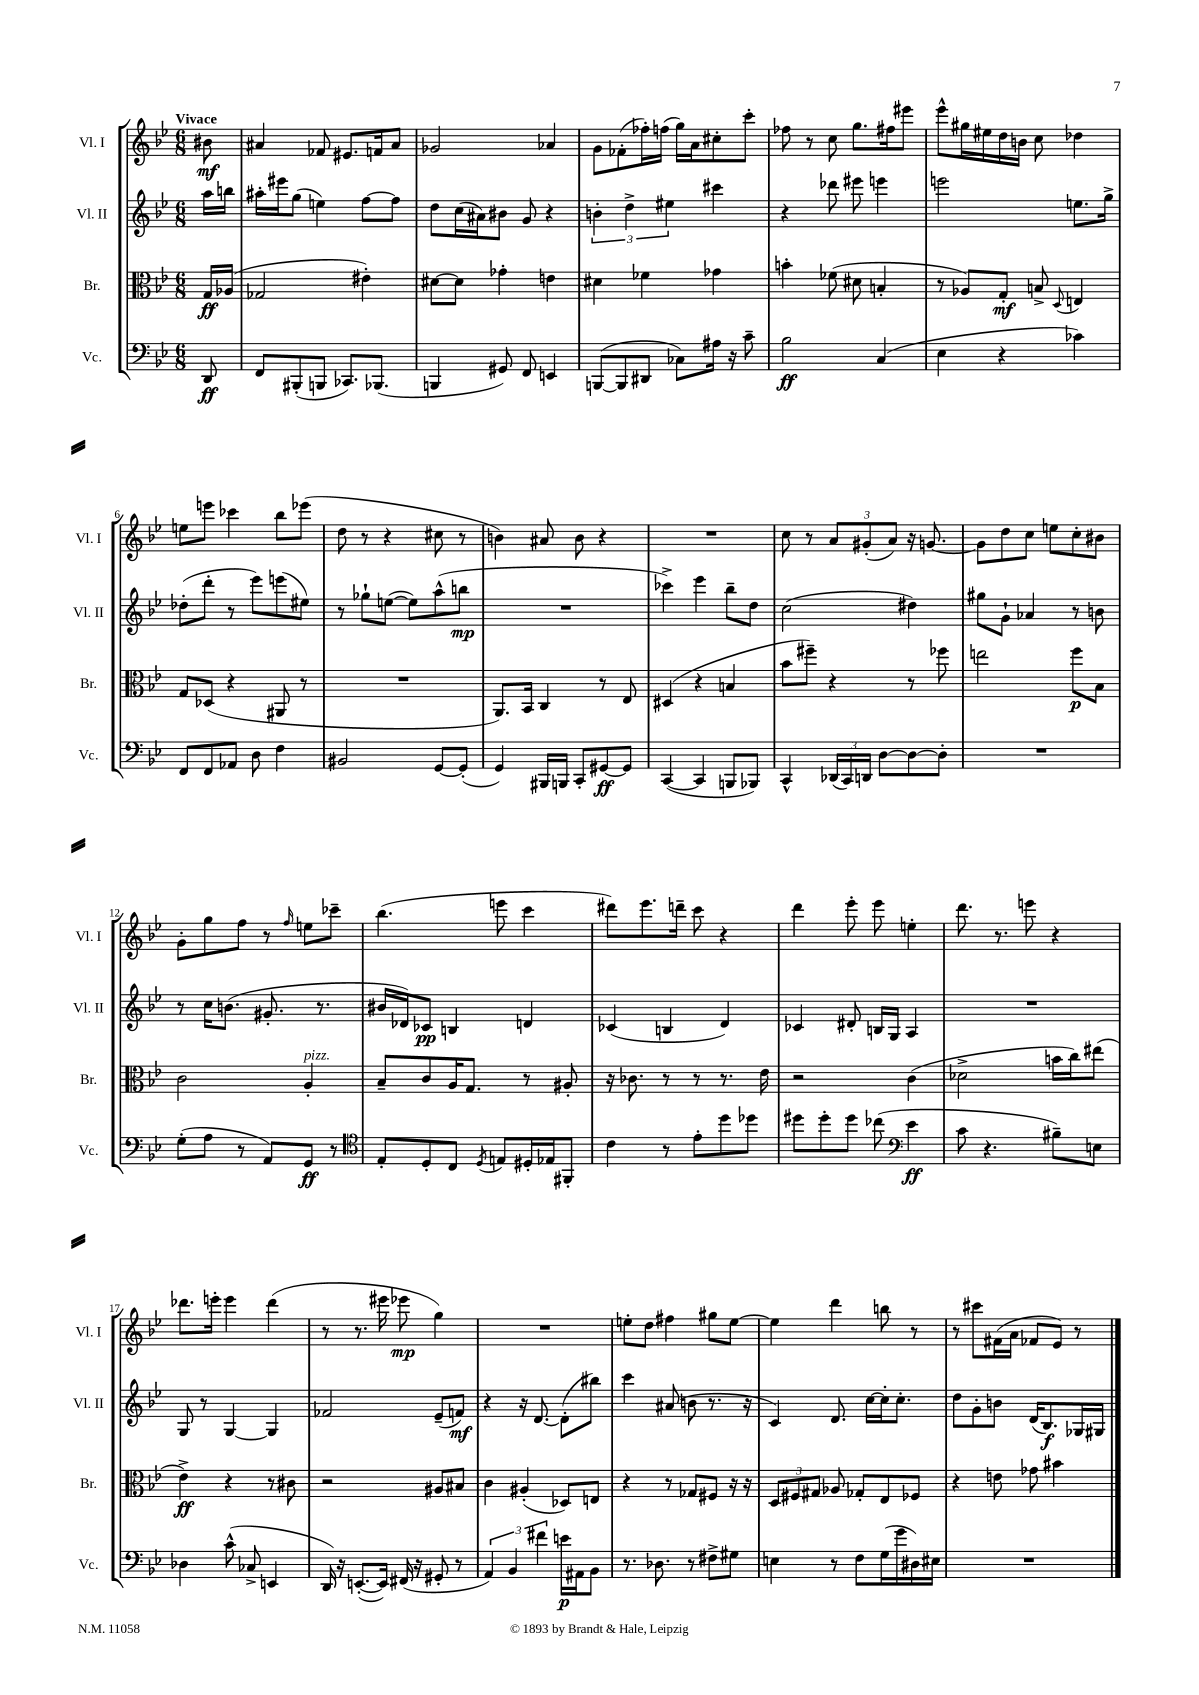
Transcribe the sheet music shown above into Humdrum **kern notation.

**kern	**kern	**kern	**kern
*staff4	*staff3	*staff2	*staff1
*clefF4	*clefC3	*clefG2	*clefG2
*k[b-e-]	*k[b-e-]	*k[b-e-]	*k[b-e-]
*M6/8	*M6/8	*M6/8	*M6/8
8DD	16G	16aa	8b#
.	(16A-	16bb	.
=	=	=	=
8FF	2G-	16aa#'	4a#
.	.	16eee#	.
(8BBB#'	.	(8gg	.
8BBB	.	4ee)	8f-
8.CC-)	.	.	8.e#
.	4e#')	[8ff	.
(8.BBB-	.	.	16f
.	.	8ff]	8a#
=	=	=	=
4BBB	[8d#	8dd	2g-
.	8d#]	(16cc	.
.	.	16a#)	.
8GG#)	4g-'	8b#	.
8FF	.	8g	.
4EE	4e	4r	4a-
=	=	=	=
([8BBB	4d#	6b'	8g
8BBB]	.	.	(8f-'
.	.	6dd^	.
8DD#	4f-	.	16ff-')
.	.	.	(16ff
.	.	6ee#	.
8C-)	.	.	16gg)
.	.	.	16a
16A#	4g-	4ccc#	8cc#'
16r	.	.	.
8c~	.	.	8ccc'
=	=	=	=
2B-	4b'	4r	8ff-
.	.	.	8r
.	(8f-	8ddd-	8cc
.	8d#	8eee#	8.gg
(4C	4B'	4eee	.
.	.	.	16ff#
.	.	.	8eee#
=	=	=	=
4E-	8r	2eee	8eee-^^
.	8A-)	.	16gg#
.	.	.	16ee#
4r	8G'	.	16dd
.	.	.	16b
.	8B^	.	8cc
.	8qqD	.	.
4c-)	4E	8.ee	4dd-
.	.	16gg^	.
=	=	=	=
8FF	8G	(8dd-'	8ee
8FF	(8D-	8ddd'	8eee
8AA-	4r	8r	4ccc-
8D	.	8eee-)	.
4F	8AA#	(8eee	8bb-
.	8r	8ee#)	(8eee-
=	=	=	=
2BB#	2.r	8r	8dd
.	.	8gg-`	8r
.	.	([8ee	4r
.	.	8ee])	.
[8GG	.	(8aa^^	8cc#
(8GG']	.	8bb	8r
=	=	=	=
4GG)	8.AA)	2.r	4b)
.	16BB-	.	.
16BBB#	4C	.	8a#
16BBB	.	.	.
8CC'	.	.	8b
[8GG#	8r	.	4r
8GG#]	8E-	.	.
=	=	=	=
([4CC	(4D#	4ccc-^)	2.r
4CC]	4r	4eee-	.
8BBB	4B	8bb-~	.
8BBB-)	.	8dd	.
=	=	=	=
4CC^^	8b-	(2cc	8cc
.	8ff#~)	.	8r
(24DD-	4r	.	12a
24CC)	.	.	.
24DD	.	.	(12g#'
[8D	.	.	.
.	.	.	12a)
8D_	8r	4dd#)	16r
.	.	.	[8.g
8D']	8ff-	.	.
=	=	=	=
2.r	2ee	8gg#	8g]
.	.	8g`	8dd
.	.	4a-	8cc
.	.	.	8ee
.	8ff	8r	8cc'
.	8B-	8b	8b#
=	=	=	=
(8G'	2c	8r	8g'
8A	.	16cc	8gg
.	.	(8.b	.
8r	.	.	8ff
8AA)	.	8.g#'	8r
.	.	.	16qqff
8GG	4A'	.	8ee
.	.	8.r	.
8r	.	.	8ccc-~
=	=	=	=
*clefC4	*	*	*
8E-'	8B-~	16b#	(4.bb-
.	.	16d-)	.
8D'	8c	8c-	.
8C	16A	4B	.
.	8.G	.	.
8qD	.	.	.
8E	.	.	8eee
16D#'	8r	4d	4ccc
16E-	.	.	.
8FF#'	8A#'	.	.
=	=	=	=
4c	16r	(4c-	8ddd#)
.	8.c-	.	.
.	.	.	8.eee-
8r	8r	4B	.
.	.	.	16ddd~
8e-'	8r	.	8ccc
8dd	8.r	4d)	4r
8dd-	.	.	.
.	16e-	.	.
=	=	=	=
8dd#	2r	4c-	4ddd
8dd#'	.	.	.
8dd#	.	8d#'	8eee-'
(8cc-	.	16B	8eee-
.	.	16G	.
*clefF4	*	*	*
4e-	(4c	4A	4ee'
=	=	=	=
8c	2d-^	2.r	8.ddd
4.r	.	.	.
.	.	.	8.r
.	.	.	8eee
8B#~)	16b	.	4r
.	16cc)	.	.
8E	(8ee#	.	.
=	=	=	=
4D-	4e-^)	8G	8.ddd-
.	.	8r	.
.	.	.	16eee'
(8c^^	4r	[4G	4eee
8C-^	.	.	.
4EE	8r	4G]	(4ddd-
.	8c#	.	.
=	=	=	=
16DD)	2r	2f-	8r
16r	.	.	.
([8.EE'	.	.	8.r
16EE])	.	.	16eee#
(16FF#	.	.	8eee-
16r	.	.	.
8GG#'	8A#	(8e-~	4gg)
8r	8B#	8f)	.
=	=	=	=
6AA)	4c	4r	2.r
6BB-	.	.	.
.	(4A#'	16r	.
.	.	[8.d	.
6f#	.	.	.
16e	8D-)	(8d']	.
16AA#	.	.	.
8BB-	8E	8bb#)	.
=	=	=	=
8.r	4r	4ccc	8ee'
.	.	.	8dd
8.D-	.	.	.
.	8r	(8a#	4ff#
8r	8G-	8b	.
8F#^	8F#	8.r	8gg#
8G#	16r	.	[8ee
.	16r	16r	.
=	=	=	=
4E	12D	4c)	4ee]
.	12F#	.	.
.	12G#	.	.
8r	8A-	8.d	4ddd
8F	8G-'	.	.
.	.	[16cc	.
(16G	8E-	16cc']	8bb
16g	.	8.cc'	.
16D#)	8F-	.	8r
16E#	.	.	.
=	=	=	=
2.r	4r	8dd	8r
.	.	8g'	8ccc#
.	8e	8b	(16f#
.	.	.	16a
.	8g-	(16d	8f-
.	.	8.B-)	.
.	4b#	.	8e-)
.	.	16G-	8r
.	.	16G#	.
==	==	==	==
*-	*-	*-	*-
